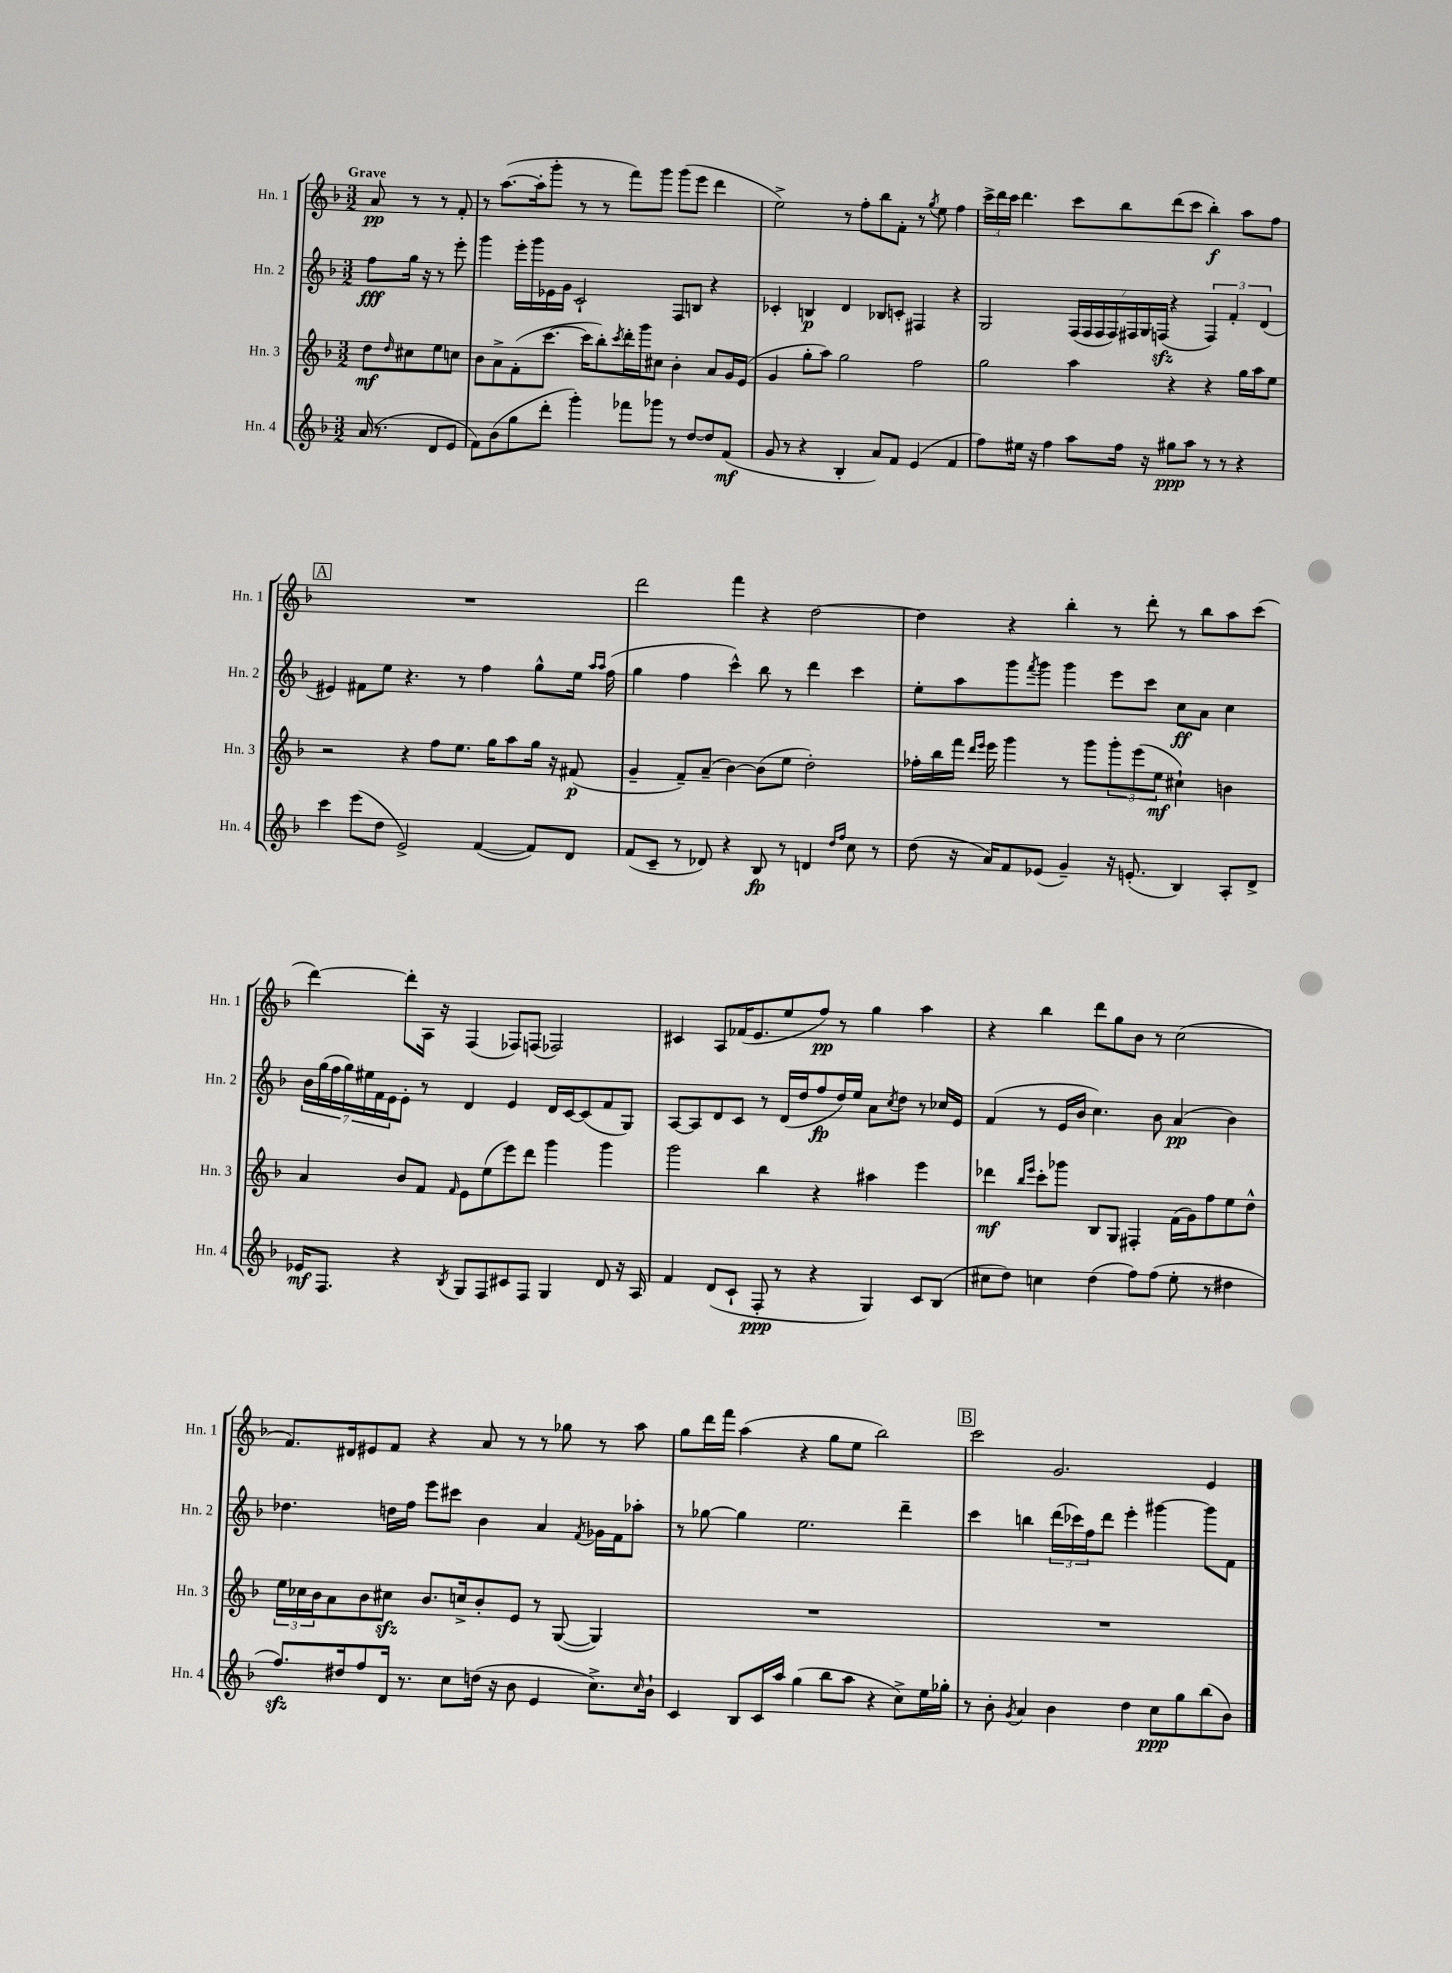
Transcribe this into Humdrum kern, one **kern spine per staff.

**kern	**kern	**kern	**kern
*staff4	*staff3	*staff2	*staff1
*clefG2	*clefG2	*clefG2	*clefG2
*k[b-]	*k[b-]	*k[b-]	*k[b-]
*M3/2	*M3/2	*M3/2	*M3/2
(16a	8dd	8ff	8a
8.r	.	.	.
.	16qqdd	.	.
.	8cc#	16gg	8r
.	.	16r	.
8d	8ee	8r	8r
8e	8cc	8eee'	8f'
=	=	=	=
8f)	8b-	4ggg	8r
(8b-	8a^	.	([8.aa
8gg	(8f'	16eee'	.
.	.	16ggg	16aa']
8ddd'	[8.ccc	16e-	8ggg'
.	.	16g	.
4ggg')	.	2c`	8r
.	16ccc]	.	.
.	8bb-')	.	8r
.	8qccc	.	.
8fff-	16ddd'	.	8fff)
.	16ggg	.	.
8ggg-	8cc#	.	8ggg
8r	4b-'	8F	(8ggg
[8dd	.	8B	8eee
8dd]	8a	4r	4ddd
(8f	16g	.	.
.	(16e	.	.
=	=	=	=
8g	4g	4c-'	2ee^)
8r	.	.	.
4r	8gg'	4B	.
.	8aa)	.	.
4B-'	2gg	4d	8r
.	.	.	8ff'
8a)	.	8B-	8bb-
8f	.	8c'	8f'
(4e	2ff	4F#	8r
.	.	.	8qgg
.	.	.	8ee
4f	.	4r	4ff
=	=	=	=
8ff)	2gg	2G	24ccc^
.	.	.	24ddd
.	.	.	24ccc
16ee#	.	.	4.ddd
16r	.	.	.
4ff	.	.	.
8aa	4aa	(28F	8ccc
.	.	28F	.
.	.	28F	.
.	.	28F)	.
16ff	.	.	8bb-
.	.	28F#	.
.	.	28G	.
16r	.	.	.
.	.	(28F	.
8gg#	4r	4r	(8ddd
8aa	.	.	8ccc
8r	4r	6F)	4bb-')
8r	.	.	.
.	.	6f'	.
4r	16gg	.	8aa
.	16aa	.	.
.	.	(6d	.
.	8ee	.	8ff
=	=	=	=
4ccc	2r	4e#)	1.r
(8eee	.	8f#	.
8dd	.	8ee	.
2e^)	4r	4.r	.
.	8ff	.	.
.	8.ee	8r	.
([4f	.	4ff	.
.	16gg	.	.
.	8aa	.	.
8f])	16gg	8gg^^	.
.	16r	.	.
8d	(8f#	16ee	.
.	.	16qqaa	.
.	.	16qqaa	.
.	.	(16ff	.
=	=	=	=
(8f	4g~	4gg	2ddd
8c~	.	.	.
8r	8f~)	4ff	.
8d-)	(8a~	.	.
4r	[4b-)	4ccc^^)	4fff
8B-	(8b-]	8bb-	4r
8r	8ee	8r	.
4d	2dd')	4ddd	[2dd
16qqdd	.	.	.
16qqff	.	.	.
8cc	.	4ccc	.
8r	.	.	.
=	=	=	=
(8dd	16ff-'	8ee'	4dd]
.	16bb-	.	.
16r	16fff	8aa	.
.	16qqddd	.	.
.	16qqeee	.	.
16a)	16eee	.	.
8f	4ggg	8ggg	4r
.	.	8qfff	.
(8e-	.	8ggg	.
4g~)	8r	4ggg	4bb-'
.	8ggg	.	.
16r	12ggg'	8eee	8r
(8.e'	.	.	.
.	(12eee	.	.
.	.	8ccc	8ddd'
.	12ee	.	.
4B-)	4cc#`)	8cc	8r
.	.	8a	8bb-
8A'	4b	4cc	8aa
8d^	.	.	(8ccc
=	=	=	=
16e-	4a	28b-	[4ddd)
.	.	(28gg	.
8.F	.	.	.
.	.	28ff	.
.	.	28gg)	.
.	.	28ee#	.
.	.	28f	.
.	.	28e	.
4r	8b-	8e'	8ddd']
.	8f	8r	16A
.	.	.	16r
8qB-	16qqf	.	.
8G	8e	4d	(4F
8F	(8ee	.	.
8c#	8eee)	4e	8F-)
8F	8ddd	.	(8F
4G	4ggg	16d	2F-)
.	.	[16c	.
.	.	(8c]	.
8d	4ggg	8f	.
16r	.	8G)	.
16A	.	.	.
=	=	=	=
4f	2ggg	[8A	4c#
.	.	8A]	.
(8d	.	8d	8A
8c`	.	8c	(16f-
.	.	.	8.e
8F'	4bb-	8r	.
8r	.	(16d	8ee
.	.	16dd	.
4r	4r	8ff	8ff)
.	.	16dd)	8r
.	.	16ee	.
4G)	4aa#	8a	4gg
.	.	8qcc	.
.	.	8dd	.
8c	4eee	8r	4aa
(8B-	.	16cc-	.
.	.	16e	.
=	=	=	=
8cc#	4ddd-	(4f	4r
8dd)	.	.	.
.	16qqbb-	.	.
.	16qqeee	.	.
4cc	8ccc'	8r	4bb-
.	8ggg-	16e	.
.	.	16b-	.
(4dd	8B-	4.cc)	8ddd
.	8G	.	8gg
8ff)	4F#'	.	8b-
(8ff	.	8b-	8r
8ee'	(16f	(4a	(2cc
.	16g)	.	.
8r	8ff	.	.
4dd#	8ee	4b-)	.
.	8dd^^	.	.
=	=	=	=
8.ff)	24ee	4.dd-	8.f)
.	24cc-	.	.
.	24b-	.	.
.	8a	.	.
16dd#	.	.	16d#
8ff	8b-	.	8e#
16d	8cc#	16dd	8f
8.r	.	16ff	.
.	8.b-	8eee	4r
8cc	.	8ccc#	.
.	16cc^	.	.
(16dd	8b-'	4b-	8a
16r	.	.	.
8b-	8e	.	8r
4e	8r	4a	8r
.	([8G	.	8gg-
.	.	8qf	.
8.cc^)	4G])	16g-	8r
.	.	16f	.
.	.	8aa-'	8aa
16qqcc	.	.	.
16b-`	.	.	.
=	=	=	=
4c	1.r	8r	8gg
.	.	[8gg-	16ddd
.	.	.	16fff
8B-	.	4gg-]	(4aa
16c	.	.	.
16aa	.	.	.
(4gg	.	2.ee	4r
8bb-	.	.	8gg
8aa	.	.	8ee
4r	.	.	2bb-)
8cc^)	.	4ddd~	.
16ee	.	.	.
16gg-'	.	.	.
=	=	=	=
8r	1.r	4ccc	2ccc
8b-'	.	.	.
8qg	.	.	.
4a	.	4bb	.
4b-	.	(24ddd	2.g
.	.	24ccc-)	.
.	.	24ff	.
.	.	8ddd	.
4dd	.	4eee'	.
8cc	.	[4ggg#	.
8gg	.	.	.
(8bb-	.	8ggg#]	4e
8b-)	.	8f	.
==	==	==	==
*-	*-	*-	*-
